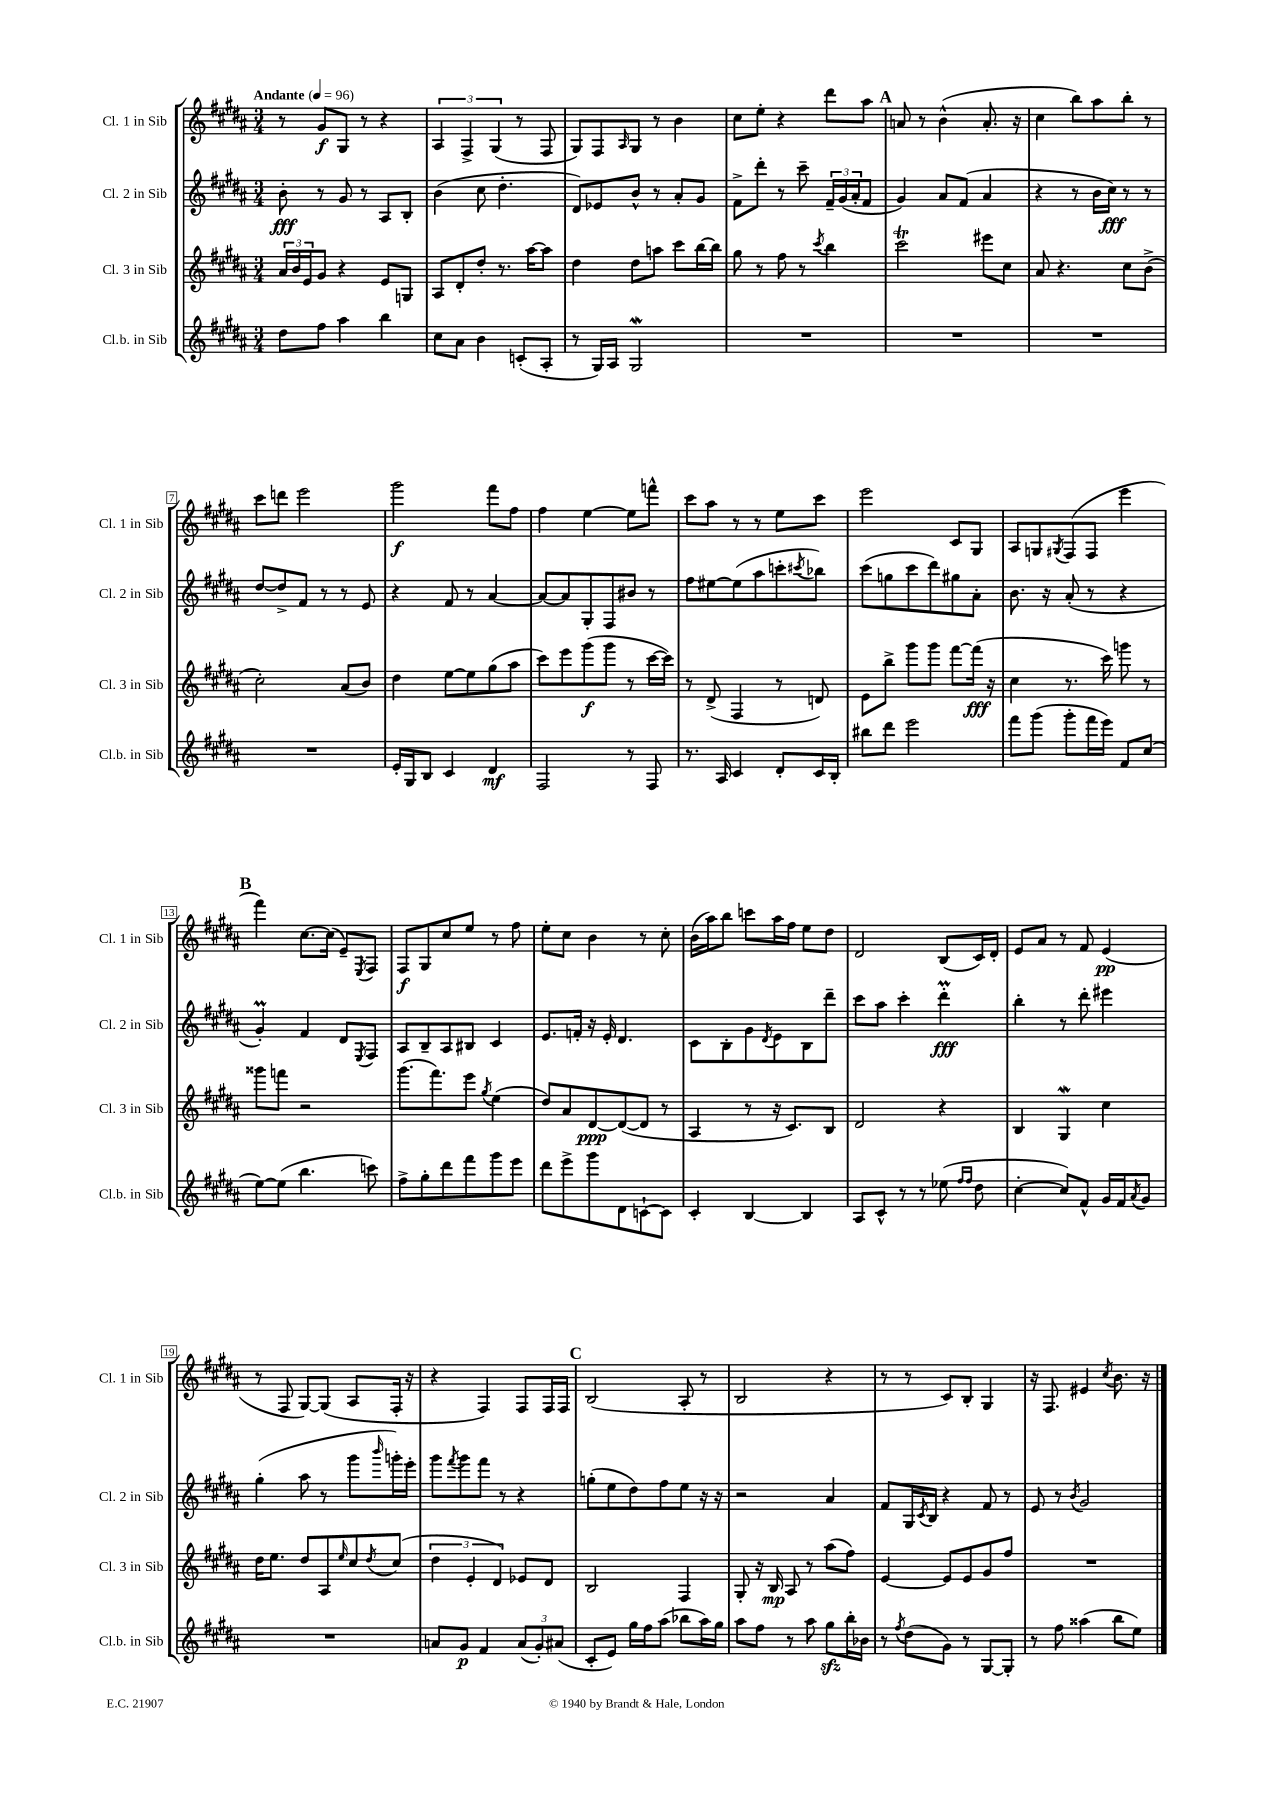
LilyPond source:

<<
\new StaffGroup <<
\new Staff = "s0" \with { instrumentName = "Cl. 1 in Sib" shortInstrumentName = "Cl. 1 in Sib" } {
    \clef treble \key b \major \numericTimeSignature \time 3/4 \tempo "Andante" 4 = 96
    r8 gis'8\f gis8 r8 r4 |
    \tuplet 3/2 { ais4 fis4-> gis4( } r8 fis8 |
    gis8) fis8 \grace { ais16 } gis8 r8 b'4 |
    cis''8 e''8-. r4 dis'''8 ais''8 |
    \mark \markup { \bold "A" } a'8 r8 b'4-^( a'8.-. r16 |
    cis''4 b''8) ais''8 b''8-. r8 |
    cis'''8 d'''8 e'''2 |
    gis'''2\f fis'''8 fis''8 |
    fis''4 e''4~ e''8 f'''8-^ |
    cis'''8 ais''8 r8 r8 e''8 cis'''8 |
    e'''2 cis'8 gis8 |
    ais8 g8 \acciaccatura { gis8 } fis8( fis8 e'''4 |
    \mark \markup { \bold "B" } fis'''4) cis''8.~ cis''16( e'8--) \acciaccatura { e8 } fis8 |
    fis8\f gis8 cis''8 e''8 r8 fis''8 |
    e''8-. cis''8 b'4 r8 cis''8-. |
    b'16( ais''16) b''8 c'''8 ais''16 fis''16 e''8 dis''8 |
    dis'2 b8( cis'16) dis'16-. |
    e'8 ais'8 r8 fis'8 e'4\pp( |
    r8 fis8 gis8~) gis8( ais8 fis16-. r16 |
    r4 fis4) fis8 fis16 fis16 |
    \mark \markup { \bold "C" } b2( ais8-. r8 |
    b2 r4 |
    r8 r8 cis'8) b8-. gis4 |
    r16 fis8. eis'4 \acciaccatura { cis''8 } b'8. r16 \bar "|." |
}
\new Staff = "s1" \with { instrumentName = "Cl. 2 in Sib" shortInstrumentName = "Cl. 2 in Sib" } {
    \clef treble \key b \major \numericTimeSignature \time 3/4
    b'8-.\fff r8 gis'8 r8 ais8 b8-. |
    b'4( cis''8 dis''4.-. |
    dis'8) ees'8 b'8-^ r8 ais'8-. gis'8 |
    fis'8-> dis'''8-. r8 cis'''8-- \tuplet 3/2 { fis'16-- gis'16( ais'16-. } fis'8 |
    \mark \markup { \bold "A" } gis'4) ais'8 fis'8( ais'4 |
    r4 r8 b'16 cis''16\fff) r8 r8 |
    dis''8~ dis''8-> fis'8 r8 r8 e'8 |
    r4 fis'8 r8 ais'4~ |
    ais'8~ ais'8 gis8-. fis8 bis'8 r8 |
    fis''8 eis''8~ eis''8( ais''8 c'''8-. \acciaccatura { cis'''8 } bes''8) |
    cis'''8( g''8 cis'''8 dis'''8) gis''8 ais'8-. |
    b'8. r16 ais'8-.( r8 r4 |
    \mark \markup { \bold "B" } gis'4-.\prall) fis'4 dis'8 \acciaccatura { e8 } fis8 |
    ais8 b8-- ais8 bis8 cis'4 |
    e'8. f'16-. r16 e'16-. dis'4. |
    cis'8 b8-. gis'8 \acciaccatura { dis'8 } e'8 b8 dis'''8-- |
    cis'''8 ais''8 cis'''4-. dis'''4-.\prall\fff |
    b''4-. r8 dis'''8-. eis'''4 |
    gis''4-.( ais''8 r8 gis'''8 \grace { b'''16 } g'''16-.) e'''16-. |
    gis'''8 \acciaccatura { fis'''8 } gis'''8 fis'''8 r8 r4 |
    \mark \markup { \bold "C" } g''8-.( e''8 dis''8) fis''8 e''8 r16 r16 |
    r2 ais'4 |
    fis'8 gis16 \acciaccatura { cis'8 } b16 r4 fis'8 r8 |
    e'8 r8 \acciaccatura { b'8 } gis'2 \bar "|." |
}
\new Staff = "s2" \with { instrumentName = "Cl. 3 in Sib" shortInstrumentName = "Cl. 3 in Sib" } {
    \clef treble \key b \major \numericTimeSignature \time 3/4
    \tuplet 3/2 { ais'16 b'16 e'16 } gis'8 r4 e'8 g8 |
    ais8 dis'8-. dis''8-. r8. ais''16~ ais''8 |
    dis''4 dis''8 a''8 cis'''8 b''16~ b''16 |
    gis''8 r8 fis''8 r8 \acciaccatura { cis'''8 } b''4 |
    \mark \markup { \bold "A" } cis'''2\trill eis'''8 cis''8 |
    ais'8 r4. cis''8 b'8->( |
    cis''2-.) ais'8( b'8) |
    dis''4 e''8~ e''8 gis''8( ais''8 |
    cis'''8) e'''8 gis'''8\f( gis'''8 r8 cis'''16~ cis'''16) |
    r8 dis'8->( fis4 r8 d'8) |
    e'8 b''8-> gis'''8 gis'''8 fis'''8~ fis'''16\fff( r16 |
    cis''4 r8. cis'''16) g'''8 r8 |
    \mark \markup { \bold "B" } gisis'''8 f'''8 r2 |
    gis'''8.( fis'''8.) e'''8 \acciaccatura { gis''8 } e''4( |
    dis''8) ais'8 dis'8~\ppp dis'8~( dis'8 r8 |
    ais4 r8 r16 cis'8.) b8 |
    dis'2 r4 |
    b4 gis4\mordent cis''4 |
    dis''16 e''8. dis''8 ais8 \grace { e''16 } cis''8 \acciaccatura { dis''8 } cis''8( |
    \tuplet 3/2 { dis''4 e'4-. dis'4) } ees'8 dis'8 |
    \mark \markup { \bold "C" } b2 fis4 |
    gis8-. r16 b16\mp ais8 r8 ais''8( fis''8) |
    e'4~ e'8 e'8 gis'8 fis''8 |
    R2. \bar "|." |
}
\new Staff = "s3" \with { instrumentName = "Cl.b. in Sib" shortInstrumentName = "Cl.b. in Sib" } {
    \clef treble \key b \major \numericTimeSignature \time 3/4
    dis''8 fis''8 ais''4 b''4 |
    cis''8 ais'8 b'4 c'8-.( ais8-. |
    r8 gis16) ais16 gis2\mordent |
    R2. |
    \mark \markup { \bold "A" } R2. |
    R2. |
    R2. |
    e'16-. gis16 b8 cis'4 dis'4\mf |
    fis2 r8 fis8 |
    r8. ais16 cis'4 dis'8-. cis'16 b16-. |
    bis''8 dis'''8 e'''2 |
    fis'''8 gis'''8( gis'''8-. fis'''16 e'''16) fis'8 cis''8( |
    \mark \markup { \bold "B" } e''8~) e''8( b''4. c'''8) |
    fis''8-> gis''8-. dis'''8 fis'''8 gis'''8 e'''8 |
    dis'''8 e'''8-> gis'''8 dis'8 c'8~-! c'8 |
    cis'4-. b4~ b4 |
    ais8 cis'8-^ r8 r8 ees''8( \grace { fis''16 fis''16 } dis''8 |
    cis''4~-. cis''8) fis'8-^ gis'16 fis'16 \acciaccatura { ais'8 } gis'8 |
    R2. |
    a'8 gis'8\p fis'4 \tuplet 3/2 { a'8( gis'8-.) ais'8( } |
    \mark \markup { \bold "C" } cis'8-. e'8) gis''16 fis''16 ais''8( bes''8 ais''16) gis''16 |
    ais''8 fis''8 r8 ais''8 gis''8\sfz b''16-. bes'16 |
    r8 \acciaccatura { fis''8 } dis''8( gis'8) r8 gis8~ gis8-. |
    r8 fis''8 aisis''4( b''8 e''8) \bar "|." |
}
>>
>>
\layout { \context { \Score \override BarNumber.stencil = #(make-stencil-boxer 0.1 0.3 ly:text-interface::print) } }
